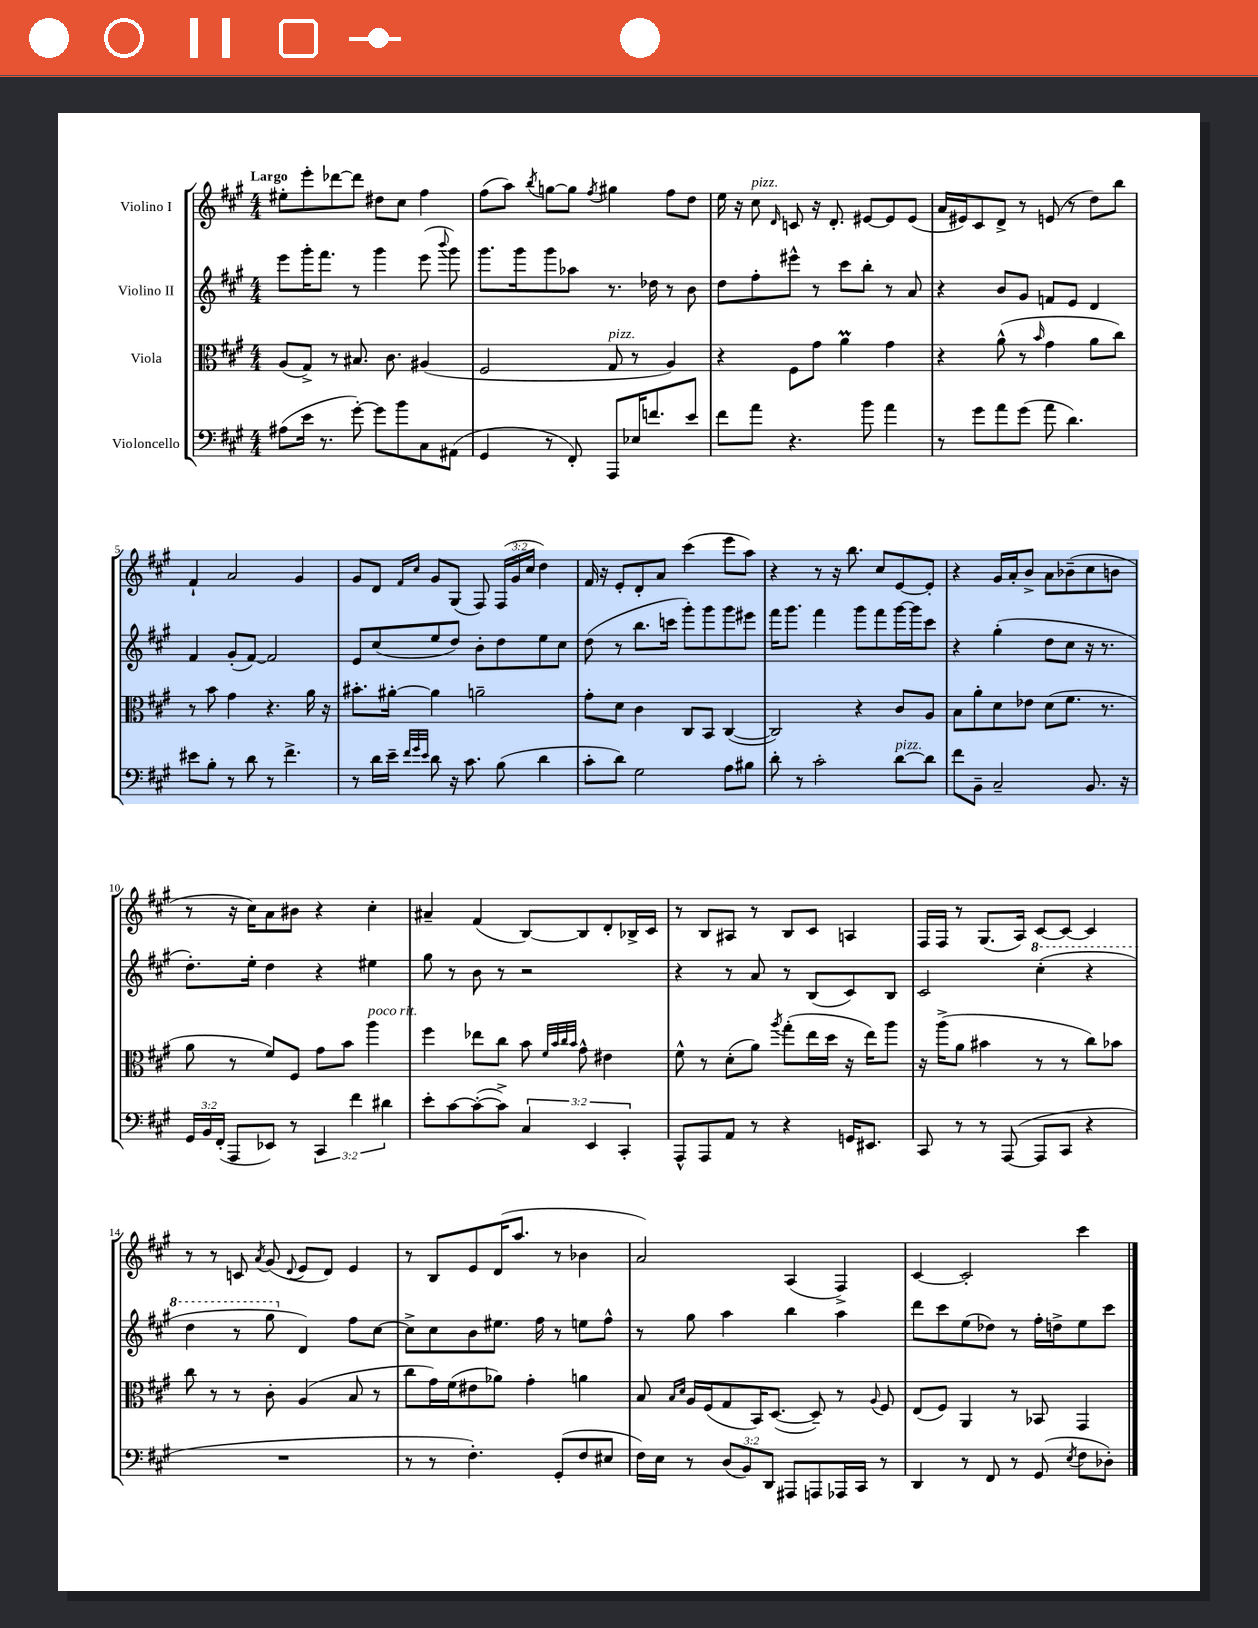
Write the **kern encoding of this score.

**kern	**kern	**kern	**kern
*part4	*part3	*part2	*part1
*staff4	*staff3	*staff2	*staff1
*I"Violoncello	*I"Viola	*I"Violino II	*I"Violino I
*clefF4	*clefC3	*clefG2	*clefG2
*k[f#c#g#]	*k[f#c#g#]	*k[f#c#g#]	*k[f#c#g#]
*M4/4	*M4/4	*M4/4	*M4/4
=1	=1	=1	=1
!	!	!	!LO:TX:a:B:t=Largo
(8A#X\L	(8A/L	8eee\L	8ee#X'\L
16e\Jk	8G#^/J)	16ggg#'\K	8eee'\
8.r	.	8.fff#\J	.
.	8r	.	[8ddd-X\
[8g#'\)	8.B#X/	8r	8ddd-\J]
8g#\L]	.	4ggg#\	8dd#X\L
.	8.c#\	.	.
8b\	.	.	8cc#\J
8C#\	(4A#X/	(8eee\	4ff#\
.	.	8qqbbb/	.
(8AA#X\J	.	8ggg#\)	.
=2	=2	=2	=2
4GG#/	2F#/	8.ggg#\L	(8ff#\L
.	.	.	8aa\J)
.	.	16ggg#\k	.
.	.	.	8qbb/
8r	.	8ggg#\	[8ggn\L
8FF#'/)	.	8aa-X\J	8gg\J]
.	.	.	8qff#/
!	!LO:TX:a:i:t=pizz.	!	!
8AAA/L	8G#/	8.r	4gg#X\
16E-X/K	8r	.	.
8.fn/	.	16dd-X\	.
.	4A/)	8r	8ff#\L
8e/J	.	8b\	8dd\J
=3	=3	=3	=3
8f#\L	4r	8dd\L	16ee\
.	.	.	16r
!	!	!	!LO:TX:a:i:t=pizz.
8a\J	.	8ff#'\	8cc#\
.	.	.	16qqd/
4.r	8F#\L	8eee#X^^\J	8cn/
.	8g#\J	8r	16r
.	.	.	8.d'/
.	4aM\	8ccc#\L	.
8b\	.	8bb'\J	[8e#X/L
4a\	4g#\	8r	8e#/]
.	.	8a/	(8e#/J
=4	=4	=4	=4
8r	4r	4r	16a/LL
.	.	.	16e#X/J)
8g#\L	.	.	8c#/
8a\	(8a^^\	8b/L	8d^/J
(8g#\J	8r	8g#/J	8r
.	16qqb/	.	.
8a\	4g#\	8fn/L	(8en/
4.d\)	.	8e/J	8r
.	8a\L	4d/	8dd\L)
.	8cc#\J)	.	8bb\J
!!LO:LB:g=z
=5	=5	=5	=5
8e#X\L	8r	4f#/	4f#`/
8B'\J	8b\	.	.
8r	4g#\	(8g#'/L	2a/
8d\	.	[8f#/J)	.
8r	4.r	2f#/]	.
4.f#^\	.	.	.
.	.	.	4g#/
.	16a\	.	.
.	16r	.	.
=6	=6	=6	=6
8r	8.b#X'\L	8e/L	8g#/L
16d\LL	.	(8cc#/	8d/J
16e~\JJ	[16a#X'\Jk	.	.
32qqf#/LLL	.	.	.
32qqg#/	.	.	16qqf#/LL
32qqe/JJJ	.	.	16qqcc#/JJ
8d\	4a#\]	8ee/	8g#/L
16r	.	8dd/J)	(8G#/J
8.c#\	.	.	.
.	2an~\	8b'\L	8F#/)
(8B\	.	8dd\	(24F#/LL
.	.	.	24g#/
.	.	.	24cc#/JJ
4d\	.	8ee\	4dd\)
.	.	8cc#\J	.
=7	=7	=7	=7
8c#'\L	8g#'\L	(8dd\	16f#/
.	.	.	16r
8d\J)	8d\J	8r	8e'/L
2G#\	4c#\	8.bb\L	8d'/
.	.	.	8a/J
.	.	16cccn\Jk	.
.	8C#/L	8ggg#'\L)	(4ccc#\
.	8BB/J	8ggg#\	.
8A\L	([4C#/	8ggg#\	8eee\L
8B#X\J	.	8eee#X\J	8aa\J)
=8	=8	=8	=8
8d'\	2C#/])	16fff#\KL	4r
.	.	8.ggg#\J	.
8r	.	.	.
2c#'\	.	4fff#\	8r
.	.	.	16r
.	.	.	8.bb\
.	4r	8ggg#\L	.
.	.	8fff#\	8cc#/L
!LO:TX:a:i:t=pizz.	!	!	!
[8d\L	8c#/L	[16ggg#\L	[8e/
.	.	16ggg#\J]	.
8d\J]	8A/J	8ccc#\J	8e'/J]
=9	=9	=9	=9
8f#\L	8B\L	4r	4r
8BB~\J	8a'\	.	.
2C#~/	8d\	(4gg#'\	16g#/LL
.	.	.	16a'/J
.	8e-X\J	.	8b^/J
.	(8d\L	8dd\L	8a\L
.	8.f#\J	8cc#\J	(8b-X~\
8.BB/	.	16r	8cc#\
.	8.r	8.r	.
.	.	.	8bn\J
16r	.	.	.
!!LO:LB:g=z
=10	=10	=10	=10
24GG#/LL	8a\	8.dd'\L)	8r
24BB/	.	.	.
(24FF#'/JJ	.	.	.
8AAA/L	8r	.	16r
.	.	16ee'\Jk	16cc#\KL)
8EE-X/J)	8f#/L)	4dd\	8a\
8r	8F#/J	.	8b#X\J
6CC#/	8g#\L	4r	4r
.	8b\J	.	.
6f#\	.	.	.
!	!LO:TX:a:i:t=poco rit.	!	!
.	4aa\	4ee#X\	4cc#'\
6d#X\	.	.	.
=11	=11	=11	=11
8e'\L	4ff#\	8gg#\	4a#X~/
[8c#\	.	8r	.
(8c#'\_	8ee-X\L	8b\	(4f#/
8c#^\J])	8cc#\J	8r	.
6C#/	8b\	2r	[8B/L)
.	32qqf#/LLL	.	.
.	32qqb/	.	.
.	32qqcc#/	.	.
.	32qqb/JJJ	.	.
.	8g#^^\	.	8B/]
6EE/	.	.	.
.	4e#X\	.	8d'/
6CC#'/	.	.	.
.	.	.	16B-X^/L
.	.	.	16c#/JJ
=12	=12	=12	=12
8AAA^^/L	8f#^^\	4r	8r
8AAA/	8r	.	8B/L
8AA/J	(8d'\L	8r	8A#X/J
8r	8a\J)	8a/	8r
.	8qaa/	.	.
4r	(8gg#'\L	8r	8B/L
.	16ee\L	(8B/L	8c#/J
.	16dd\JJ	.	.
16GGn/KL	16r	8c#/)	4An/
8.EE#X/J	16ee\KL)	.	.
.	8aa\J	8B/J	.
=13	=13	=13	=13
8CC#/	16r	2c#/	16F#/LL
.	(16aa^\KL	.	16F#/JJ
8r	8a\J	.	8r
8r	4b#X\	.	(8.G#/L
([8AAA/	.	.	.
.	.	.	16A/Jk)
*	*	*8va	*
8AAA/L]	8r	(4ccc#'\	[8c#/L
8CC#/J	8r	.	8c#/J_
4r	8cc#\L)	4r	4c#/]
.	8b-X\J	.	.
!!LO:LB:g=z
=14	=14	=14	=14
1r	8cc#\	4ddd\	8r
.	8r	.	8r
.	8r	8r	8cn/
.	.	.	8qa/
.	8c#'\	8ggg#\	(8g#/
.	.	.	8qqd/
*	*	*X8va	*
.	(4A/	4d/)	8e/L
.	.	.	8d/J)
.	8B/	8ff#\L	4e/
.	8r	[8cc#\J	.
=15	=15	=15	=15
8r	8cc#\L	8cc#^\L]	8r
8r	16g#\L)	8cc#\	8B/L
.	(16f#\J	.	.
4.F#'\)	8e#X\	8b\	8e/
.	8a-X\J)	8.ee#X\J	(16d/K
.	.	.	8.aa/J
.	4g#'\	.	.
.	.	16ff#\	.
(8GG#'/L	.	8r	8r
8F#/	4an\	8een\L	4b-X\
8E#X/J	.	8ff#^^\J	.
=16	=16	=16	=16
16F#\LL)	8B/	8r	2a/)
16E\JJ	.	.	.
.	16qqB/LL	.	.
.	16qqd/JJ	.	.
8r	16A/LL	8gg#\	.
.	(16F#/J	.	.
(12D/L	8G#/	4aa\	.
12BB/)	.	.	.
.	16BB/K)	.	.
12DD/J	.	.	.
.	([8.D/J	.	.
8AAA#X/L	.	4bb\	(4A/
8AAAn/	8D~/])	.	.
16AAA-X/L	8r	4aa\	4F#^/)
16CC#/JJ	.	.	.
.	8qqA/	.	.
8r	8F#/	.	.
=17	=17	=17	=17
4DD/	(8E/L	8ddd\L	[4c#/
.	8F#/J)	8ccc#\	.
8r	4AA/	(8ee\	2c#'/]
8FF#/	.	8dd-X\J)	.
8r	8r	8r	.
(8GG#/	8BB-X/	16ff#'\LL	.
.	.	16ddn^\J	.
8qE/	.	.	.
8F#\L	4GG#/	8ee\	4ccc#\
8D-X'\J)	.	8ccc#\J	.
==	==	==	==
*-	*-	*-	*-
